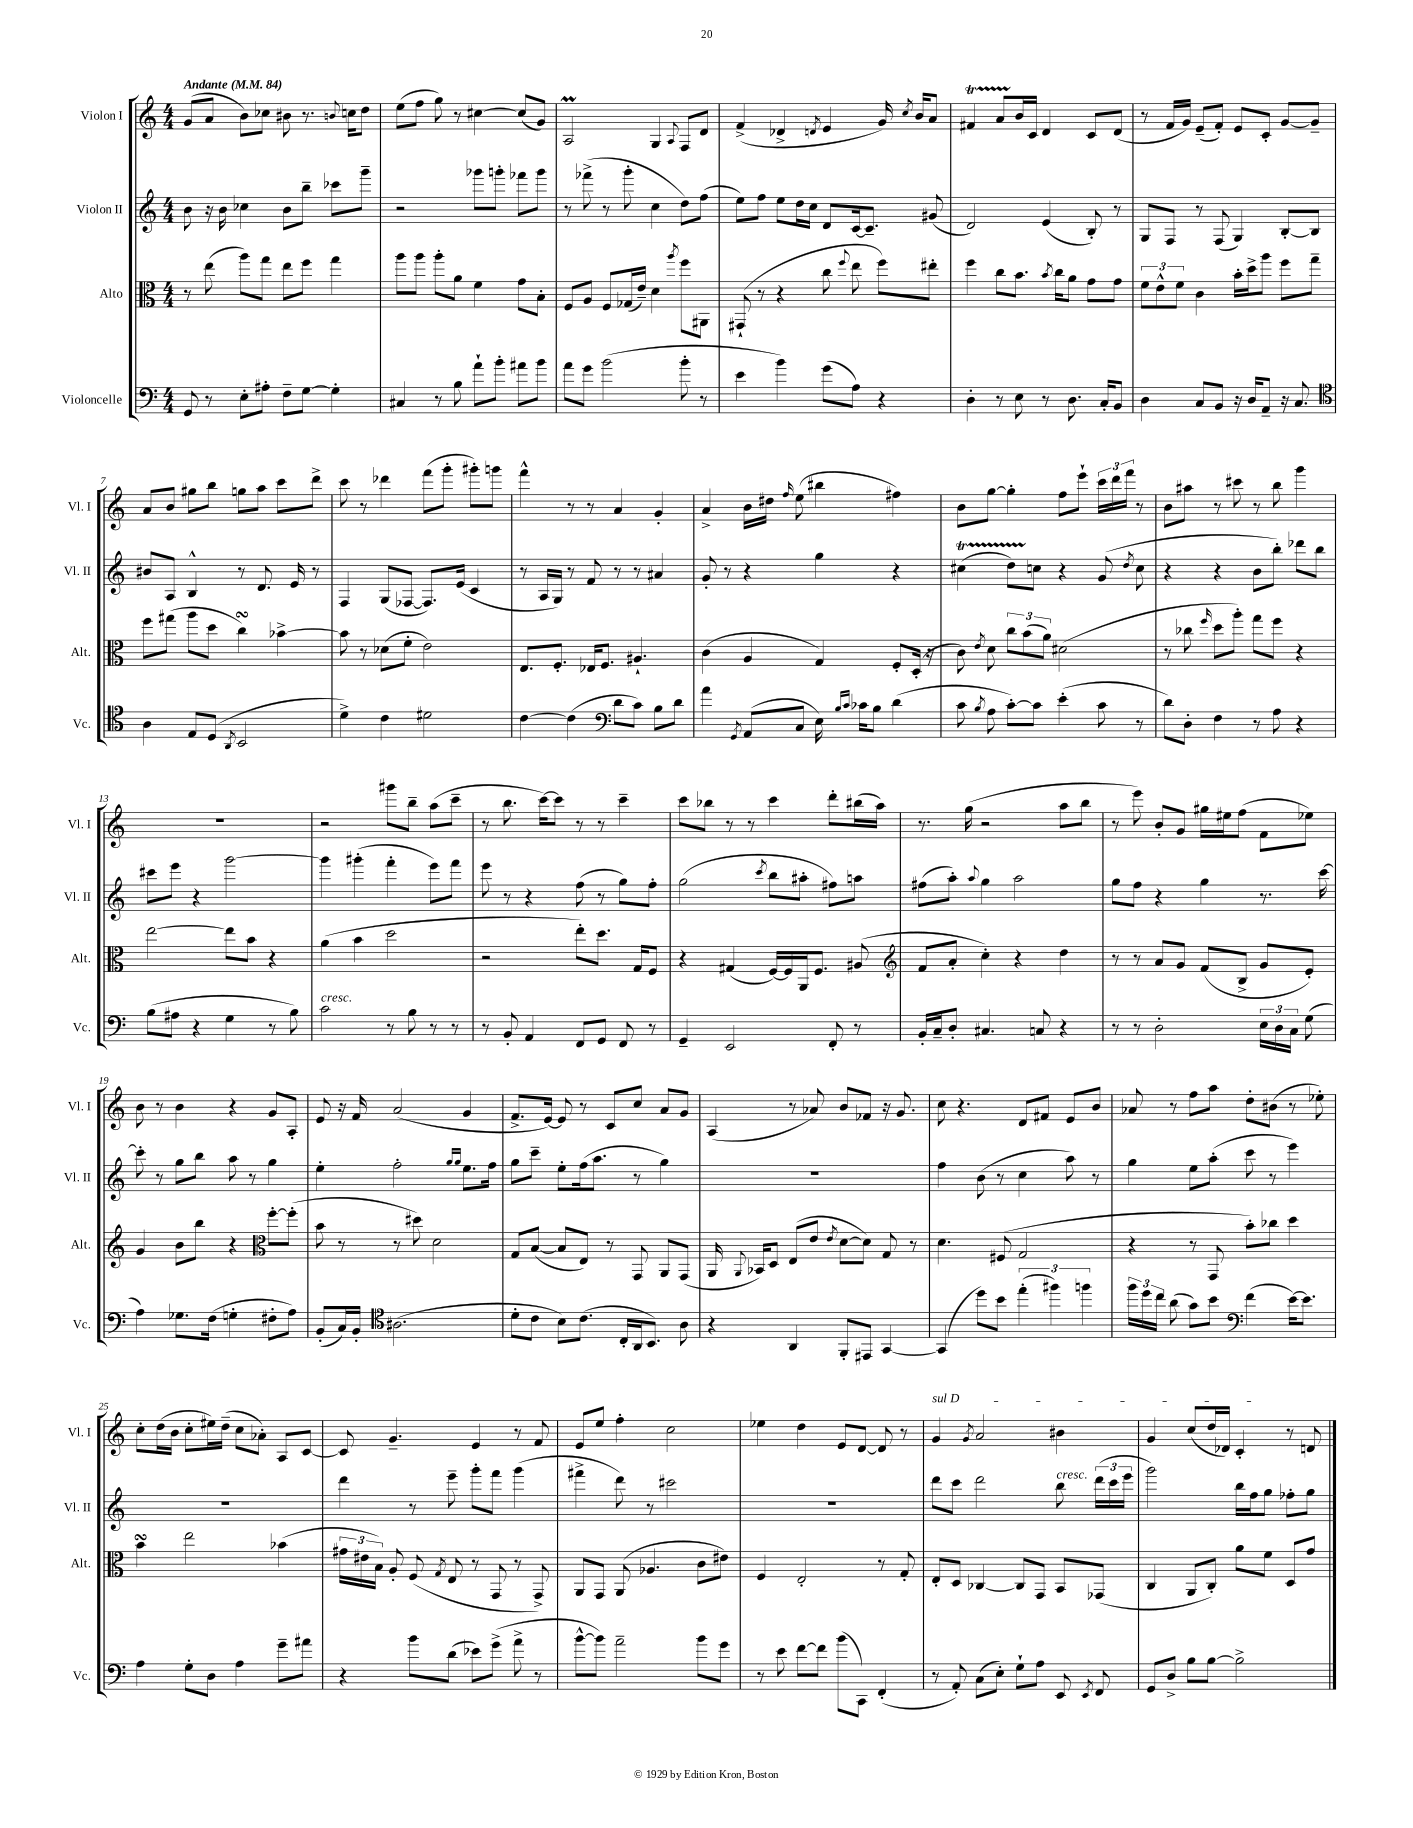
<<
\new StaffGroup <<
\new Staff = "s0" \with { instrumentName = "Violon I" shortInstrumentName = "Vl. I" } {
    \clef treble \key c \major \numericTimeSignature \time 4/4 \tempo "Andante" 4 = 84
    \autoBeamOff g'8[( a'8] b'8[) ces''8] bis'8 r8. \appoggiatura { b'8 } c''16[ d''8] |
    e''8[( f''8] g''8) r8 cis''4~ cis''8[( g'8]) |
    a2\prall g4 \appoggiatura { a8 } f8[ d'8] |
    f'4->( des'4-> \acciaccatura { d'8 } e'4 g'16) \acciaccatura { c''8 } b'16[ a'8] |
    fis'4\startTrillSpan a'8[ b'16\stopTrillSpan c'16] d'4 c'8[ d'8]( |
    r8 f'16[ g'16]) e'8[--( f'8]-.) e'8[ c'8]-. g'8[~ g'8]-- |
    a'8[ b'8] gis''8[ b''8] g''8[ a''8] c'''8[ d'''8]-> |
    c'''8 r8 des'''4 f'''8[( g'''8]-. gis'''8[-.) g'''8] |
    f'''4-^ r8 r8 a'4 g'4-. |
    a'4-> b'16[ dis''16] \grace { f''16 } e''8( bis''4 fis''4) |
    b'8[ g''8]~ g''4-. f''8[ e'''8]-! \tuplet 3/2 { c'''16[ d'''16 f'''16] } r8 |
    b'8[ ais''8] r8 cis'''8 r8 b''8 g'''4 |
    R1 |
    r2 gis'''8[ b''8]-- a''8[( c'''8]-- |
    r8 b''8. c'''16[~) c'''8] r8 r8 c'''4-- |
    c'''8[ bes''8] r8 r8 c'''4 d'''8[-. bis''16( a''16]) |
    r8. g''16( r2 a''8[ b''8] |
    r8 e'''8) b'8[-. g'8] gis''16[ eis''16 f''8]( f'8[ ees''8]) |
    b'8 r8 b'4 r4 g'8[ a8]-. |
    e'8 r16 f'16 a'2( g'4 |
    f'8.[-> e'16]~) e'8 r8 c'8[ c''8] a'8[ g'8] |
    a4( r8 aes'8) b'8[ fes'8] r16 g'8. |
    c''8 r4. d'8[ fis'8] e'8[ b'8] |
    aes'8 r8 f''8[ a''8] d''8[-. bis'8]( r8 ees''8-.) |
    c''8[-. d''16( b'16] c''8[-. eis''16) d''16]--( c''8[ aes'8]-.) a8[ c'8]~ |
    c'8 g'4.-- e'4 r8 f'8 |
    e'8[ e''8] f''4-. c''2 |
    ees''4 d''4 e'8[ d'8]~ d'8 r8 |
    \once \override TextSpanner.bound-details.left.text = \markup { \italic "sul D" } g'4\startTextSpan \acciaccatura { g'8 } a'2 bis'4 |
    g'4 c''8[( d''16 des'16]) c'4-.\stopTextSpan r8 d'8 \bar "|." |
}
\new Staff = "s1" \with { instrumentName = "Violon II" shortInstrumentName = "Vl. II" } {
    \clef treble \key c \major \numericTimeSignature \time 4/4
    \autoBeamOff b'8 r16 b'16 ces''4 b'8[ b''8]-- ces'''8[ g'''8]-- |
    r2 ges'''8[ g'''8]-. fes'''8[ g'''8] |
    r8 fes'''8->( r8 g'''8-. c''4 d''8[) f''8]( |
    e''8[) f''8] e''8[ d''16 c''16] d'8[ c'16~ c'8.]-- gis'8( |
    d'2) e'4( b8-.) r8 |
    g8[ f8] r8 f8( g4) b8[~-. b8] |
    bis'8[ a8] b4-^ r8 d'8. e'16 r8 |
    f4 g8[( fes8]~ fes8.[) e'16]( c'4 |
    r8 a16[ g16]) r8 f'8 r8 r8 ais'4 |
    g'8-. r8 r4 g''4 r4 |
    cis''4\startTrillSpan( d''8[) c''8]\stopTrillSpan r4 g'8( \acciaccatura { d''8 } c''8 |
    r4 r4 b'8[ b''8]-.) des'''8[ b''8] |
    cis'''8[ e'''8] r4 g'''2~ |
    g'''4 gis'''4-.( f'''4-. e'''8[) f'''8] |
    e'''8 r8 r4 f''8( r8 g''8[) f''8]-. |
    g''2( \acciaccatura { c'''8 } b''8[ ais''8]-. fis''8[) a''8] |
    fis''8[( a''8]-.) \appoggiatura { a''8 } g''4 a''2 |
    g''8[ f''8] r4 g''4 r8. c'''16~ |
    c'''8-. r8 g''8[ b''8] a''8 r8 g''4 |
    e''4-. f''2-. \grace { g''16[ g''16] } e''8.[ f''16] |
    g''8[ c'''8]-- e''8[-. f''16( a''8.] r8 g''4) |
    R1 |
    f''4 b'8( r8 c''4 a''8) r8 |
    g''4 e''8[ a''8]-.( c'''8 r8 e'''4) |
    R1 |
    d'''4 r8 e'''8-- g'''8[-. f'''8] g'''4( |
    fis'''4-> d'''8) r8 cis'''2 |
    R1 |
    d'''8[ c'''8] d'''2 b''8^\markup { \italic "cresc." } \tuplet 3/2 { d'''16[( c'''16 e'''16] } |
    g'''2) b''16[ f''16 g''8] fes''8[-. g''8] \bar "|." |
}
\new Staff = "s2" \with { instrumentName = "Alto" shortInstrumentName = "Alt." } {
    \clef alto \key c \major \numericTimeSignature \time 4/4
    \autoBeamOff r8 e''8( a''8[) g''8] e''8[ f''8] g''4 |
    a''8[ a''8] a''8[-. a'8] f'4 g'8[ b8]-. |
    f8[ a8] f8[ ges16( e'16]--) d'4 \acciaccatura { a''8 } f''8[ ais,8] |
    gis,8-!( r8 r4 c''8 \appoggiatura { f''8 } e''8 f''8[) eis''8]-. |
    f''4 c''8[ b'8.] \acciaccatura { b'8 } c''16[ a'8] g'8[ g'8] |
    \tuplet 3/2 { f'8[ e'8-^ f'8] } c'4 b'16[-. d''16-> a''8] f''8[ g''8]-- |
    f''8[ gis''8]( a''8[ d''8] c''4\turn) bes'4~-> |
    bes'8 r8 des'8[( f'8]-. e'2) |
    e8.[ f8.]-. ees16[ f8.] ais4.-! |
    c'4( a4 g4) f8[-. d16]-.( r16 |
    c'8) \acciaccatura { e'8 } d'8 \tuplet 3/2 { c''8[ b'8( a'8]) } dis'2( |
    r8 ces''8 \grace { f''16 } d''8[ a''8]-.) g''8[ f''8] r4 |
    e''2~ e''8[ b'8] r4 |
    a'4( b'4 d''2 |
    r2 e''8[-.) d''8.] g16[ f8] |
    r4 gis4( f16[~) f16 a,16 f8.] ais8( |
    \clef treble f'8[ a'8]-. c''4-.) r4 d''4 |
    r8 r8 a'8[ g'8] f'8[( b8]-> g'8[ e'8]-.) |
    g'4 b'8[ b''8] r4 \clef alto f''8[~-. f''8]-.( |
    b'8 r8 r8 dis''8) d'2 |
    g8[ b8]~( b8[ e8]) r8 g,8 a,8[ g,8]( |
    a,16 \appoggiatura { a,8 } bes,16[) d8] e8[( e'8] \acciaccatura { e'8 } d'8[~ d'8]) g8 r8 |
    d'4. fis8( g2 |
    r4 r8 g,8 b'8[-.) ces''8] d''4 |
    b'4\turn e''2 bes'4( |
    \tuplet 3/2 { gis'16[ eis'16 b16]) } a8-. f8( \acciaccatura { g8 } e8 r8 g,8 r8 g,8->) |
    a,8[ g,8] a,8( aes4. c'8[ eis'8]) |
    f4 e2-. r8 g8-. |
    e8[-. d8] ces4~ ces8[ g,8] b,8[ ges,8]( |
    c4 a,8[ c8]-.) a'8[ f'8] d8[ g'8] \bar "|." |
}
\new Staff = "s3" \with { instrumentName = "Violoncelle" shortInstrumentName = "Vc." } {
    \clef bass \key c \major \numericTimeSignature \time 4/4
    \autoBeamOff g,8 r8 e8[-. ais8]-. f8[-- g8]~ g4-. |
    cis4 r8 b8 a'8[-! b'8]-. ais'8[ b'8] |
    a'8[ g'8] b'2( b'8-. r8 |
    e'4 b'4) g'8[( a8]) r4 |
    d4-. r8 e8 r8 d8. c16[-. b,8] |
    d4 c8[ b,8] r16 d16[ a,8]-- r16 c8. |
    \clef tenor a4 e8[ d8]( \acciaccatura { a,8 } b,2 |
    d'4->) c'4 dis'2 |
    c'4~ c'4( \clef bass d'8[ c'8]) b8[ d'8] |
    a'4 \acciaccatura { g,8 } a,8[( c8] e16) \grace { b16[ c'16] } ces'16[ b8] d'4( |
    c'8 \acciaccatura { b8 } a8 c'8[~-.) c'8] e'4-.( c'8 r8 |
    d'8[) d8]-. f4 r8 a8 r4 |
    b8[( ais8] r4 g4 r8 b8) |
    c'2^\markup { \italic "cresc." } r8 b8 r8 r8 |
    r8 b,8-. a,4 f,8[ g,8] f,8 r8 |
    g,4-- e,2 f,8-. r8 |
    b,16[-. c16-- d8]-. cis4. c8 r4 |
    r8 r8 d2-. \tuplet 3/2 { e16[ d16 c16] } g8( |
    a4) ges8.[ f16]( g4-. fis8[-. a8]) |
    b,8[-.( c16) b,16]-. \clef tenor ais2.( |
    d'8[-. c'8] b8[) c'8.]( c16[-. a,16 b,8.]) a8 |
    r4 a,4 f,8[-. eis,8] g,4~ |
    g,4( d''8[) b'8] \tuplet 3/2 { e''4-.( fis''4) f''4 } |
    \tuplet 3/2 { f''16[ d''16 c''16] } a'8( g'8[) b'8] \clef bass f'4( e'16[~) e'8.] |
    a4 g8[-. d8] a4 g'8[-- ais'8] |
    r4 b'8[ d'8]( ees'8[) g'8]->( a'8-> r8 |
    b'8[~-^ b'8]) a'2-- b'8[ g'8] |
    r8 e'8 f'8[~ f'8] b'8[( c,8]) f,4-.( |
    r8 a,8-.) c8[( e8]-.) g8[-! a8] e,8 \acciaccatura { e,8 } f,8 |
    g,8[ d8]-> b8[ b8]~ b2-> \bar "|." |
}
>>
>>
